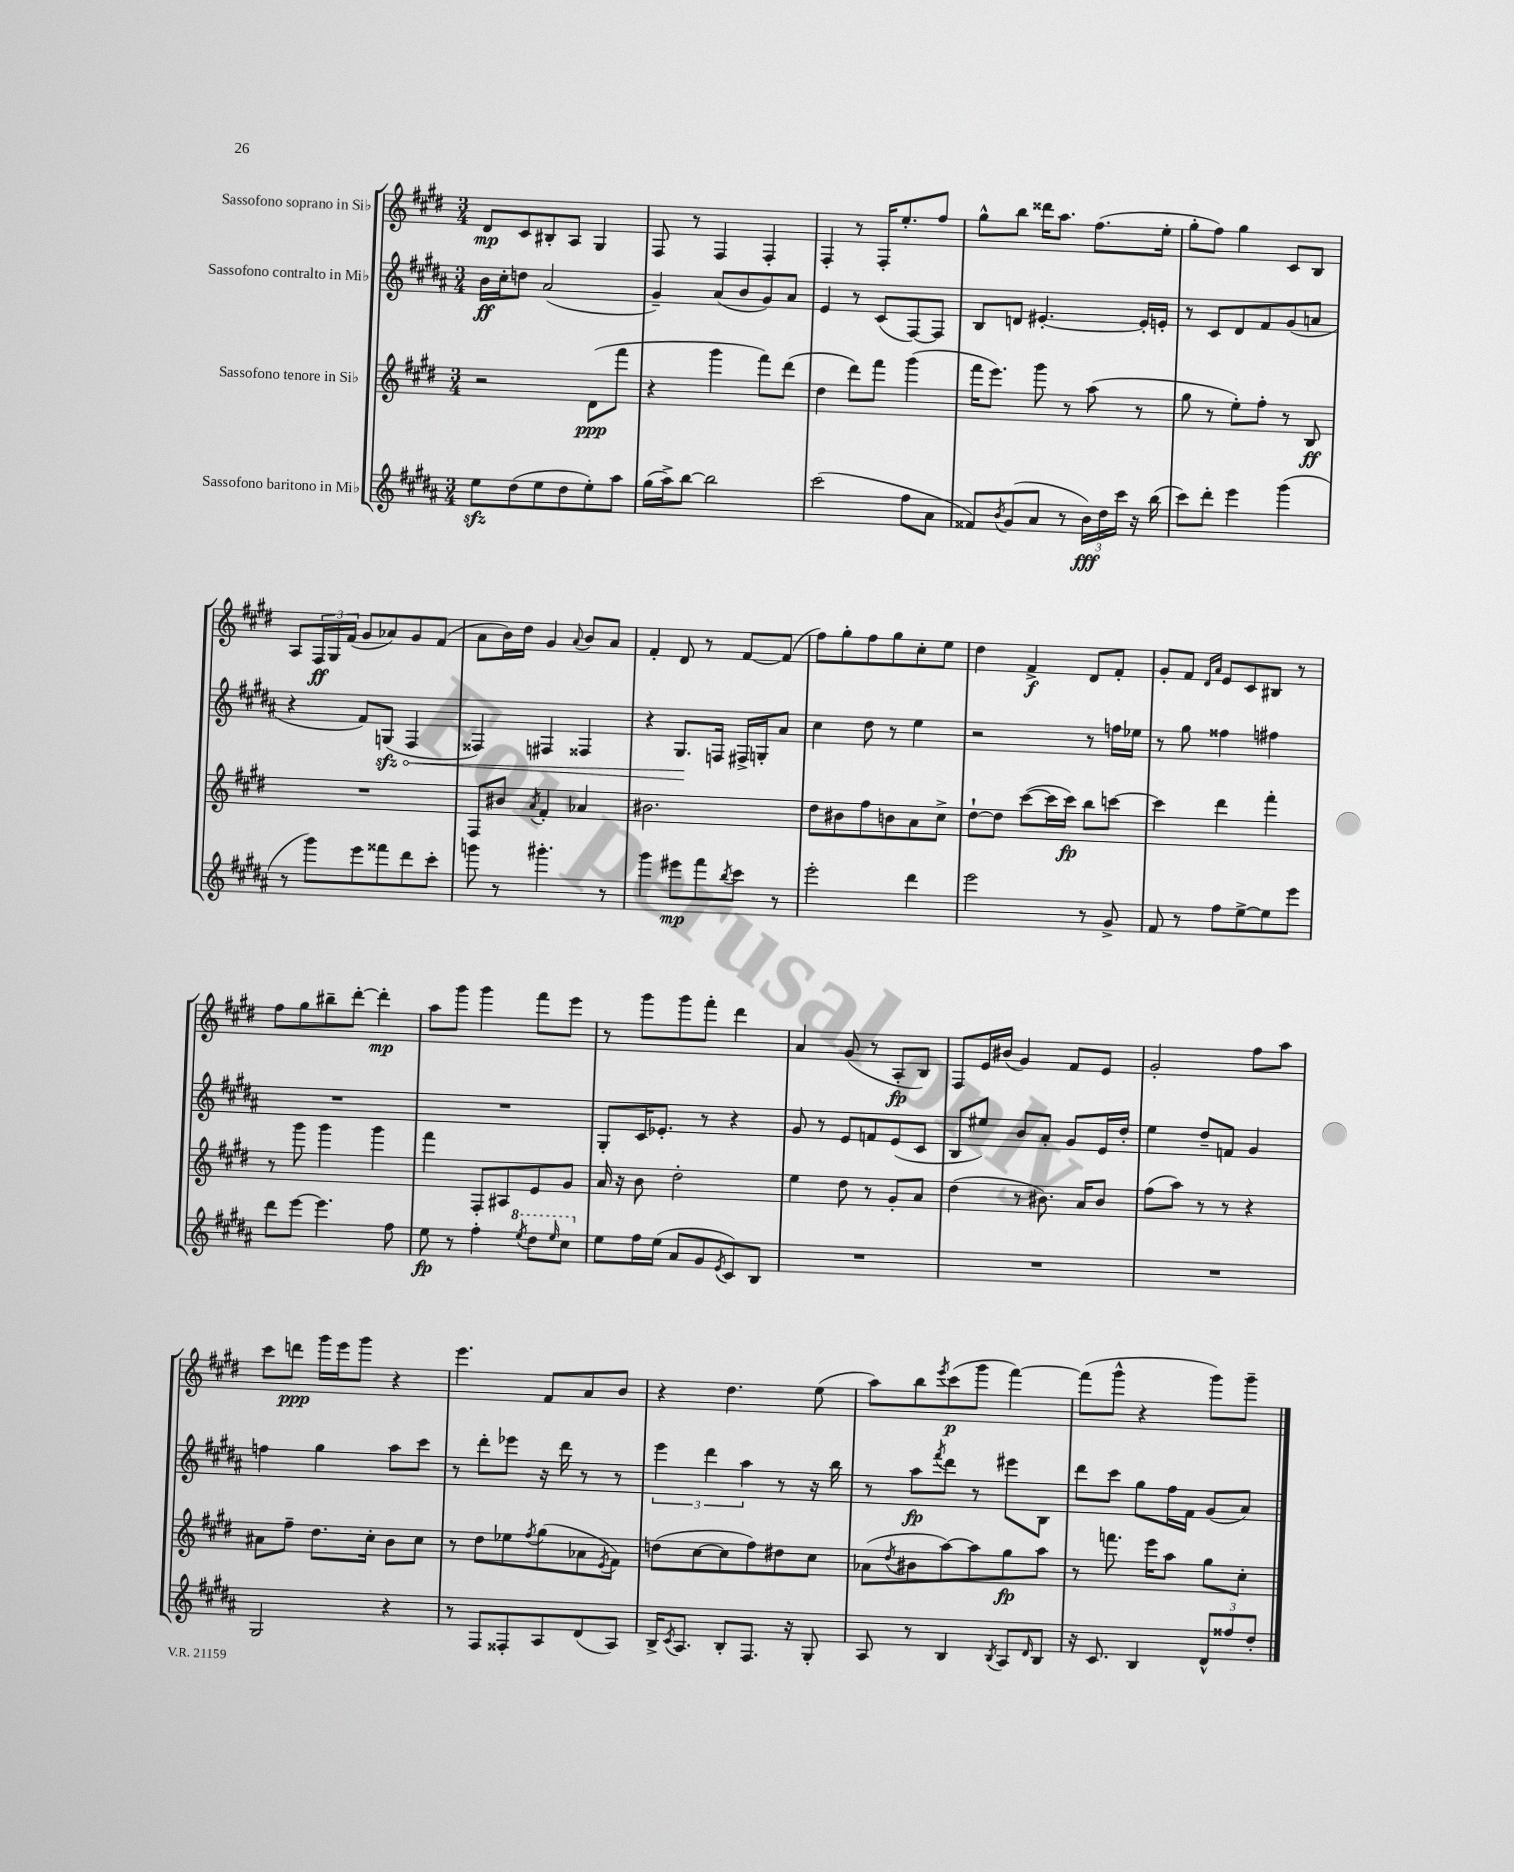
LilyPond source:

<<
\new StaffGroup <<
\new Staff = "s0" \with { instrumentName = "Sassofono soprano in Sib" } {
    \clef treble \key e \major \numericTimeSignature \time 3/4
    dis'8\mp cis'8 bis8-. a8 gis4 |
    fis8 r8 fis4 fis4-. |
    fis4-. r8 fis16-. e''8.-. fis''8 |
    gis''8-^ b''8 disis'''16 a''8. fis''8.( e''16-. |
    gis''8-. fis''8) gis''4 cis'8 b8 |
    a8 \tuplet 3/2 { fis16\ff gis16 fis'16( } gis'8 aes'8) gis'8 fis'8( |
    a'8 b'16) dis''16 gis'4 \appoggiatura { a'8 } b'8 a'8 |
    fis'4-. dis'8 r8 fis'8~ fis'8( |
    fis''8) gis''8-. fis''8 gis''8 cis''8-. e''8 |
    dis''4 fis'4->\f dis'8 fis'8-. |
    gis'8-. fis'8 \grace { dis'16 a'16 } e'8 cis'8 bis8 r8 |
    fis''8 gis''8 bis''8-- dis'''8~-. dis'''4-.\mp |
    a''8 gis'''8 gis'''4 fis'''8 e'''8 |
    r8 gis'''8 gis'''8 fis'''8-. dis'''4 |
    a'4 gis'8( r8 a8-.\fp b8) |
    fis8 e'16 bis'16( gis'4) fis'8 e'8 |
    gis'2-. fis''8 a''8 |
    cis'''8 d'''8\ppp gis'''16 e'''16 gis'''8 r4 |
    e'''4. fis'8 a'8 b'8 |
    r4 dis''4. e''8( |
    a''8) b''8 \acciaccatura { e'''8 } cis'''8\p( gis'''8 fis'''4~) |
    fis'''8( gis'''8-^ r4 gis'''8) gis'''8-- \bar "|." |
}
\new Staff = "s1" \with { instrumentName = "Sassofono contralto in Mib" } {
    \clef treble \key b \major \numericTimeSignature \time 3/4
    b'16\ff cis''16-. d''8 ais'2( |
    gis'4--) ais'8( b'8 gis'8) ais'8 |
    e'4 r8 cis'8( fis8~) fis8 |
    b8 d'8 eis'4.~-. eis'16-. e'16-. |
    r8 cis'8 dis'8 fis'8 gis'8( a'8 |
    r4 fis'8) \once \override Hairpin.circled-tip = ##t g8\sfz\<( fis4 |
    fisis4) fis4 fisis4 |
    r4 gis8.\! f16 fis16-> g16-. ais'8 |
    cis''4 dis''8 r8 e''4 |
    r2 r8 f''16 ees''16 |
    r8 gis''8 fisis''4 fis''4 |
    R2. |
    R2. |
    gis8-. cis'16 ees'8.-. r8 r4 |
    gis'8 r8 e'8 f'8 e'8( cis'8 |
    b8 eis''8) b'8 ais'8-. gis'8 e'16 dis''16-. |
    e''4 dis''8-- f'8 gis'4 |
    f''4 gis''4 ais''8 cis'''8 |
    r8 dis'''8-. ees'''8 r16 dis'''16 r8 r8 |
    \tuplet 3/2 { e'''4 dis'''4 ais''4 } r8 r16 b''16 |
    r8 ais''8\fp \acciaccatura { fis'''8 } dis'''8 r8 eis'''8 b8 |
    dis'''8 cis'''8 gis''8 fis''16 fis'16 gis'8( ais'8) \bar "|." |
}
\new Staff = "s2" \with { instrumentName = "Sassofono tenore in Sib" } {
    \clef treble \key e \major \numericTimeSignature \time 3/4
    r2 dis'8\ppp( fis'''8 |
    r4 gis'''4 fis'''8) dis'''8( |
    dis''4 dis'''8) fis'''8 gis'''4( |
    fis'''16 e'''8.) gis'''8 r8 a''8( r8 |
    gis''8 r8 e''8-.) fis''8-. r8 b8\ff |
    R2. |
    fis8 bis'8 \acciaccatura { a'8 } fis'4-. aes'4 |
    bis'2. |
    dis''8 bis'8 fis''8 b'8 a'8 cis''8-> |
    dis''8~-! dis''8 cis'''8~( cis'''16 cis'''16\fp) b''8 c'''8~ |
    c'''4 dis'''4 fis'''4-. |
    r8 gis'''8 gis'''4 gis'''4 |
    fis'''4 fis8-. ais8 e'8 gis'8 |
    a'16 r16 b'8 dis''2-. |
    e''4 dis''8 r8 gis'8-. a'8 |
    dis''4( r8 bis'8.) a'16 bis'8 |
    fis''8( a''8) r8 r8 r4 |
    ais'8 fis''8-- dis''8. cis''16-. b'8 cis''8 |
    r8 dis''8 ees''8 \acciaccatura { fis''8 } gis''8( aes'8 \acciaccatura { e'8 } fis'8) |
    d''8( cis''8~ cis''8 fis''8) dis''8 cis''8 |
    aes'8( \acciaccatura { dis''8 } bis'8 a''8~) a''8 gis''8\fp a''8 |
    r8 f'''8. e'''16 a''8 gis''8 cis''8-. \bar "|." |
}
\new Staff = "s3" \with { instrumentName = "Sassofono baritono in Mib" } {
    \clef treble \key b \major \numericTimeSignature \time 3/4
    e''8\sfz dis''8( e''8 dis''8 e''8-.) ais''8 |
    gis''16( ais''16->) b''8~ b''2 |
    cis'''2( fis''8 ais'8 |
    fisis'8) \acciaccatura { b'8 } gis'8( ais'8 r8 \tuplet 3/2 { b'16\fff) dis''16 cis'''16 } r16 b''16( |
    cis'''8) dis'''8-. e'''4 gis'''4( |
    r8 gis'''8) e'''8 fisis'''8 dis'''8 cis'''8-. |
    g'''8 r8 gis'''4.-. r8 |
    gis'''4 eis'''8\mp fis'''8 \acciaccatura { b''8 } cis'''8 r8 |
    e'''2-. dis'''4 |
    e'''2 r8 gis'8-> |
    fis'8 r8 fis''8 e''8~-> e''8 e'''8 |
    dis'''8 e'''8~ e'''4. fis''8 |
    e''8\fp r8 fis''4-. \ottava #1 \acciaccatura { e'''8 } dis'''8 \grace { e'''16 } cis'''8 \ottava #0 |
    e''8 fis''16 e''16( ais'8 gis'8 \acciaccatura { e'8 } cis'8) b8 |
    R2. |
    R2. |
    R2. |
    gis2 r4 |
    r8 fis8 fisis8-. ais8 dis'8( ais8) |
    b16-> \acciaccatura { cis'8 } ais8. b8-. fis8. r16 gis8-. |
    ais8 r8 b4 \acciaccatura { b8 } ais8 \grace { dis'16 } b8 |
    r16 cis'8. b4 \tuplet 3/2 { dis'8-^ fisis''8 dis''8-. } \bar "|." |
}
>>
>>
\layout { \context { \Score \remove "Bar_number_engraver" } }
